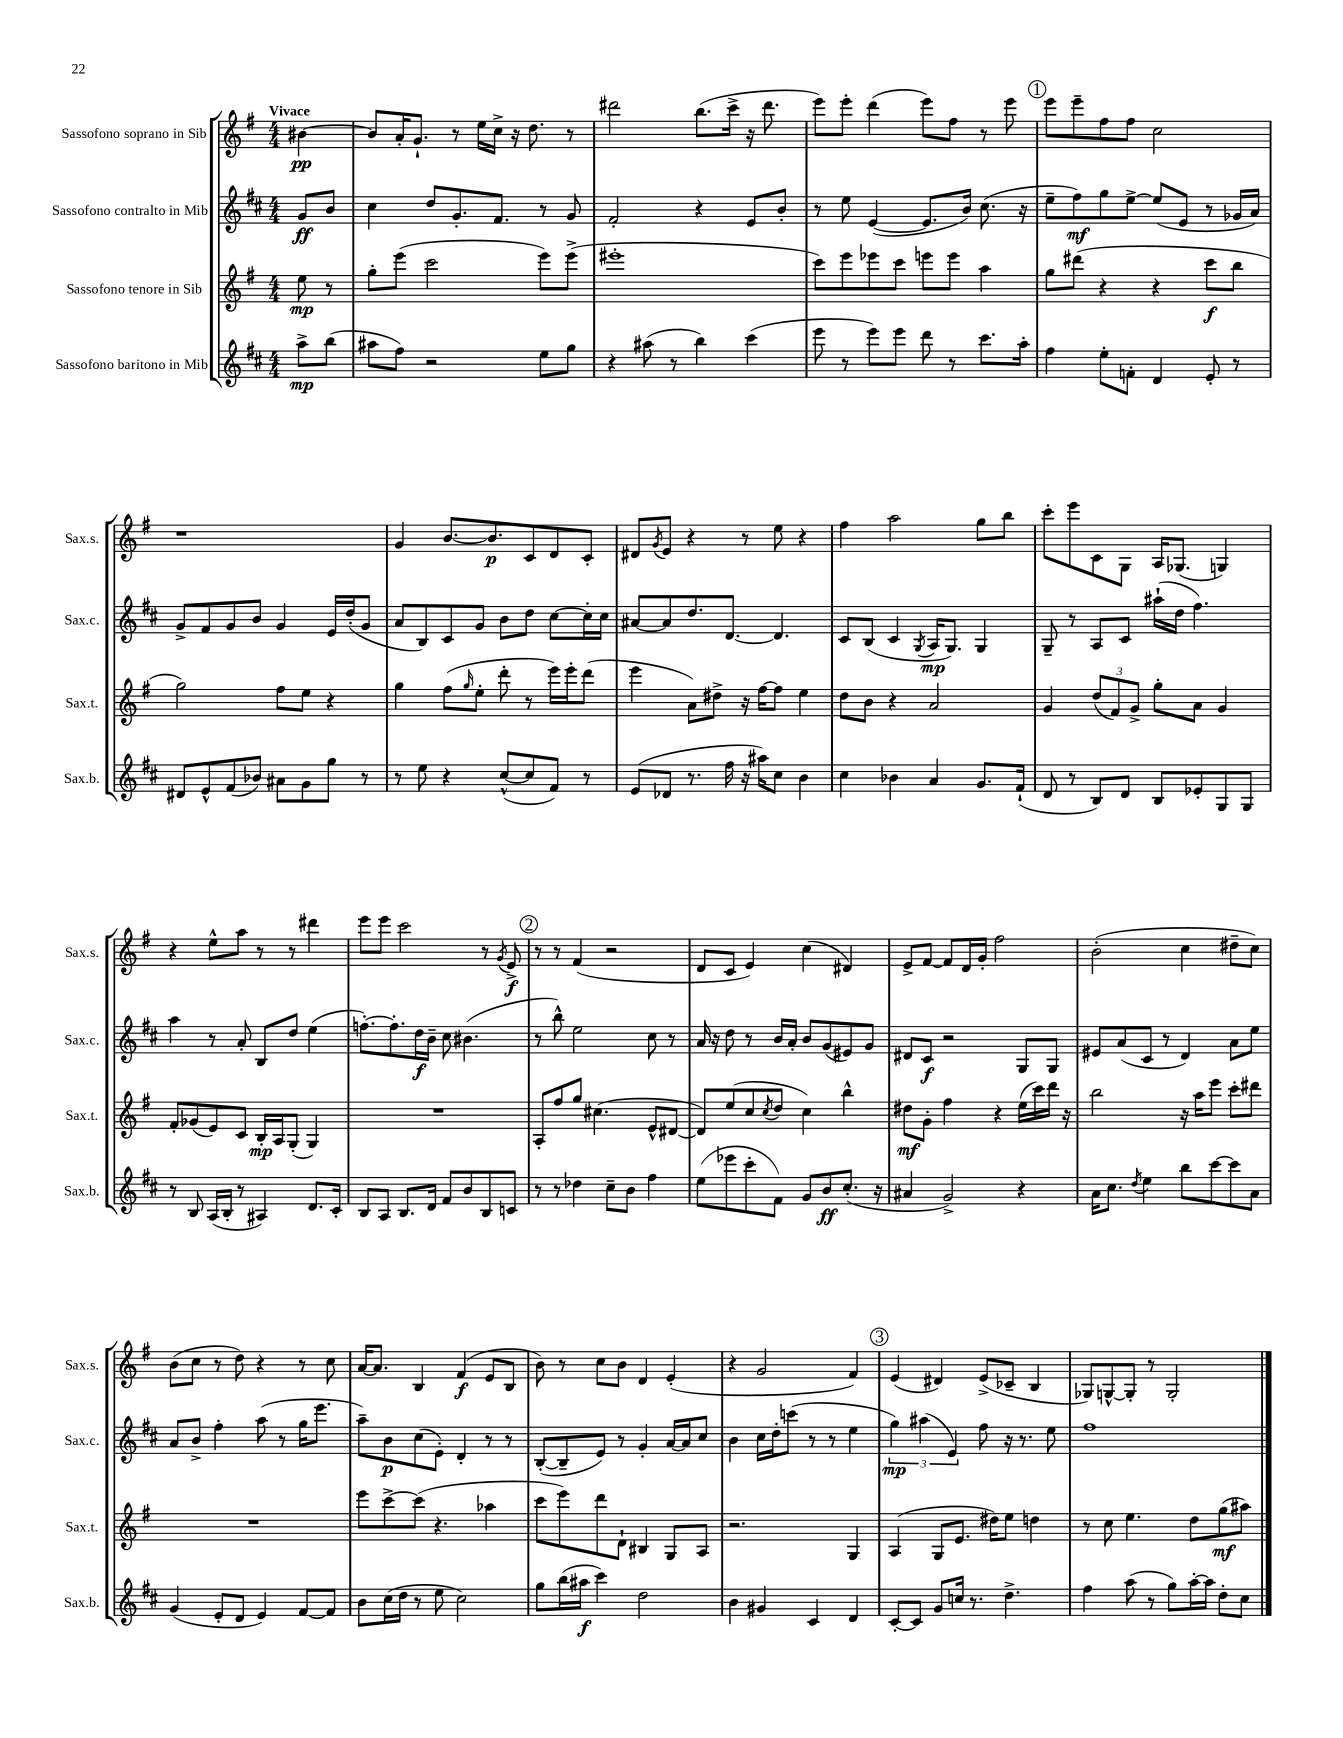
<<
\new StaffGroup <<
\new Staff = "s0" \with { instrumentName = "Sassofono soprano in Sib" shortInstrumentName = "Sax.s." } {
    \clef treble \key g \major \numericTimeSignature \time 4/4 \partial 4 \tempo "Vivace"
    bis'4~\pp |
    bis'8 a'16-. g'8.-! r8 e''16 c''16-> r16 d''8. r8 |
    dis'''2 b''8.( c'''16-> r16 dis'''8. |
    e'''8) e'''8-. d'''4( e'''8) fis''8 r8 e'''8 |
    \mark \markup { \circle "1" } e'''8 e'''8-- fis''8 fis''8 c''2 |
    r1 |
    g'4 b'8.~ b'8.\p c'8 d'8 c'8-. |
    dis'8 \acciaccatura { g'8 } e'8 r4 r8 e''8 r4 |
    fis''4 a''2 g''8 b''8 |
    c'''8-. e'''8 c'8 g8 a16 ges8.( g4) |
    r4 e''8-^ a''8 r8 r8 dis'''4 |
    e'''8 e'''8 c'''2 r8 \acciaccatura { g'8 } e'8->\f |
    \mark \markup { \circle "2" } r8 r8 fis'4( r2 |
    d'8 c'8 e'4) c''4( dis'4) |
    e'8-> fis'8~ fis'8 d'16 g'16-. fis''2 |
    b'2-.( c''4 dis''8-- c''8) |
    b'8( c''8 r8 d''8) r4 r8 c''8 |
    a'16~ a'8. b4 fis'4\f( e'8 b8 |
    b'8) r8 c''8 b'8 d'4 e'4-.( |
    r4 g'2 fis'4) |
    \mark \markup { \circle "3" } e'4( dis'4) e'8->( ces'8-- b4 |
    ges8) g8~-^ g8-. r8 g2-. \bar "|." |
}
\new Staff = "s1" \with { instrumentName = "Sassofono contralto in Mib" shortInstrumentName = "Sax.c." } {
    \clef treble \key d \major \numericTimeSignature \time 4/4 \partial 4
    g'8\ff b'8 |
    cis''4 d''8 g'8.-. fis'8. r8 g'8 |
    fis'2-. r4 e'8 b'8-. |
    r8 e''8 e'4~( e'8. b'16) cis''8.( r16 |
    \mark \markup { \circle "1" } e''8-- fis''8\mf) g''8 e''8~-> e''8( e'8 r8 ges'16 a'16) |
    g'8-> fis'8 g'8 b'8 g'4 e'16 d''16-.( g'8 |
    a'8 b8) cis'8 g'8 b'8 d''8 cis''8~ cis''16-. cis''16 |
    ais'8~ ais'8 d''8. d'8.~ d'4. |
    cis'8 b8( cis'4 \acciaccatura { g8 } a16\mp g8.) g4 |
    g8-- r8 a8 cis'8 ais''16-!( d''16 fis''4.) |
    a''4 r8 a'8-. b8 d''8 e''4( |
    f''8.~-.) f''8.-. d''16\f b'16-- cis''8 bis'4.( |
    \mark \markup { \circle "2" } r8 b''8-^) e''2 cis''8 r8 |
    a'16 r16 d''8 r8 b'16 a'16-. b'8 g'8( eis'8) g'8 |
    dis'8 cis'8\f r2 g8 g8 |
    eis'8 a'8( cis'8 r8 d'4) a'8 e''8 |
    a'8 b'8-> fis''4-. a''8( r8 g''16 e'''8. |
    a''8--) b'8\p cis''8( e'8-.) d'4-. r8 r8 |
    b8~-.( b8-- e'8) r8 g'4-. a'16~ a'16 cis''8 |
    b'4 cis''16 d''16-. c'''8( r8 r8 e''4 |
    \mark \markup { \circle "3" } \tuplet 3/2 { g''4\mp) ais''4( e'4) } fis''8 r16 r8. e''8 |
    fis''1 \bar "|." |
}
\new Staff = "s2" \with { instrumentName = "Sassofono tenore in Sib" shortInstrumentName = "Sax.t." } {
    \clef treble \key g \major \numericTimeSignature \time 4/4 \partial 4
    e''8\mp r8 |
    g''8-. e'''8( c'''2 e'''8) e'''8->( |
    eis'''1-. |
    c'''8) e'''8 ees'''8 c'''8 e'''8 e'''8 a''4 |
    \mark \markup { \circle "1" } g''8 dis'''8( r4 r4 c'''8\f b''8 |
    g''2) fis''8 e''8 r4 |
    g''4 fis''8( \grace { g''16 } e''8-. d'''8-. r8 e'''16) e'''16-. d'''8( |
    e'''4 a'8) dis''8-> r16 fis''16~ fis''8 e''4 |
    d''8 b'8 r4 a'2 |
    g'4 \tuplet 3/2 { d''8( fis'8) g'8-> } g''8-. a'8 g'4 |
    fis'8-. ges'8( e'8) c'8 b16-.\mp a16 g8-.( g4) |
    R1 |
    \mark \markup { \circle "2" } a8-. fis''8 g''8 cis''4.( e'8-^ dis'8~ |
    dis'8) e''8( c''8 \acciaccatura { c''8 } d''8 c''4) b''4-^ |
    dis''8\mf g'8-. fis''4 r4 e''16( c'''16) d'''16 r16 |
    b''2 r16 a''16 e'''8 c'''8-. dis'''8 |
    R1 |
    e'''8 c'''8~-> c'''8( r4. aes''4 |
    c'''8 e'''8) d'''8 d'8-! bis4 g8 a8 |
    r2. g4 |
    \mark \markup { \circle "3" } a4( g8 e'8. dis''16) e''8 d''4 |
    r8 c''8 e''4. d''8 g''8\mf( ais''8) \bar "|." |
}
\new Staff = "s3" \with { instrumentName = "Sassofono baritono in Mib" shortInstrumentName = "Sax.b." } {
    \clef treble \key d \major \numericTimeSignature \time 4/4 \partial 4
    a''8->\mp b''8( |
    ais''8 fis''8) r2 e''8 g''8 |
    r4 ais''8( r8 b''4) cis'''4( |
    e'''8 r8 e'''8) e'''8 d'''8 r8 cis'''8. a''16-. |
    \mark \markup { \circle "1" } fis''4 e''8-. f'8-. d'4 e'8-. r8 |
    dis'8 e'8-^ fis'8( bes'8) ais'8 g'8 g''8 r8 |
    r8 e''8 r4 cis''8~-^( cis''8 fis'8) r8 |
    e'8( des'8 r8. fis''16 r16 ais''16) cis''8 b'4 |
    cis''4 bes'4 a'4 g'8. fis'16-!( |
    d'8 r8 b8) d'8 b8 ees'8-. g8 g8 |
    r8 b8 a16( b16-. r8 ais4) d'8. cis'16-. |
    b8 a8 b8. d'16 fis'8 b'8 b8 c'8 |
    \mark \markup { \circle "2" } r8 r8 des''4 cis''8-- b'8 fis''4 |
    e''8( ees'''8 cis'''8-. fis'8) g'8 b'8\ff cis''8.-.( r16 |
    ais'4 g'2->) r4 |
    a'16 cis''8. \acciaccatura { d''8 } e''4 b''8 cis'''8~ cis'''8 a'8 |
    g'4( e'8-. d'8 e'4) fis'8~ fis'8 |
    b'8 cis''16( d''16 r8 e''8 cis''2) |
    g''8 b''16( ais''16\f cis'''4) d''2 |
    b'4 gis'4 cis'4 d'4 |
    \mark \markup { \circle "3" } cis'8~-. cis'8 g'8 c''16 r8. d''4.-> |
    fis''4 a''8( r8 g''8) a''16~-. a''16 d''8-. cis''8 \bar "|." |
}
>>
>>
\layout { \context { \Score \remove "Bar_number_engraver" } }
